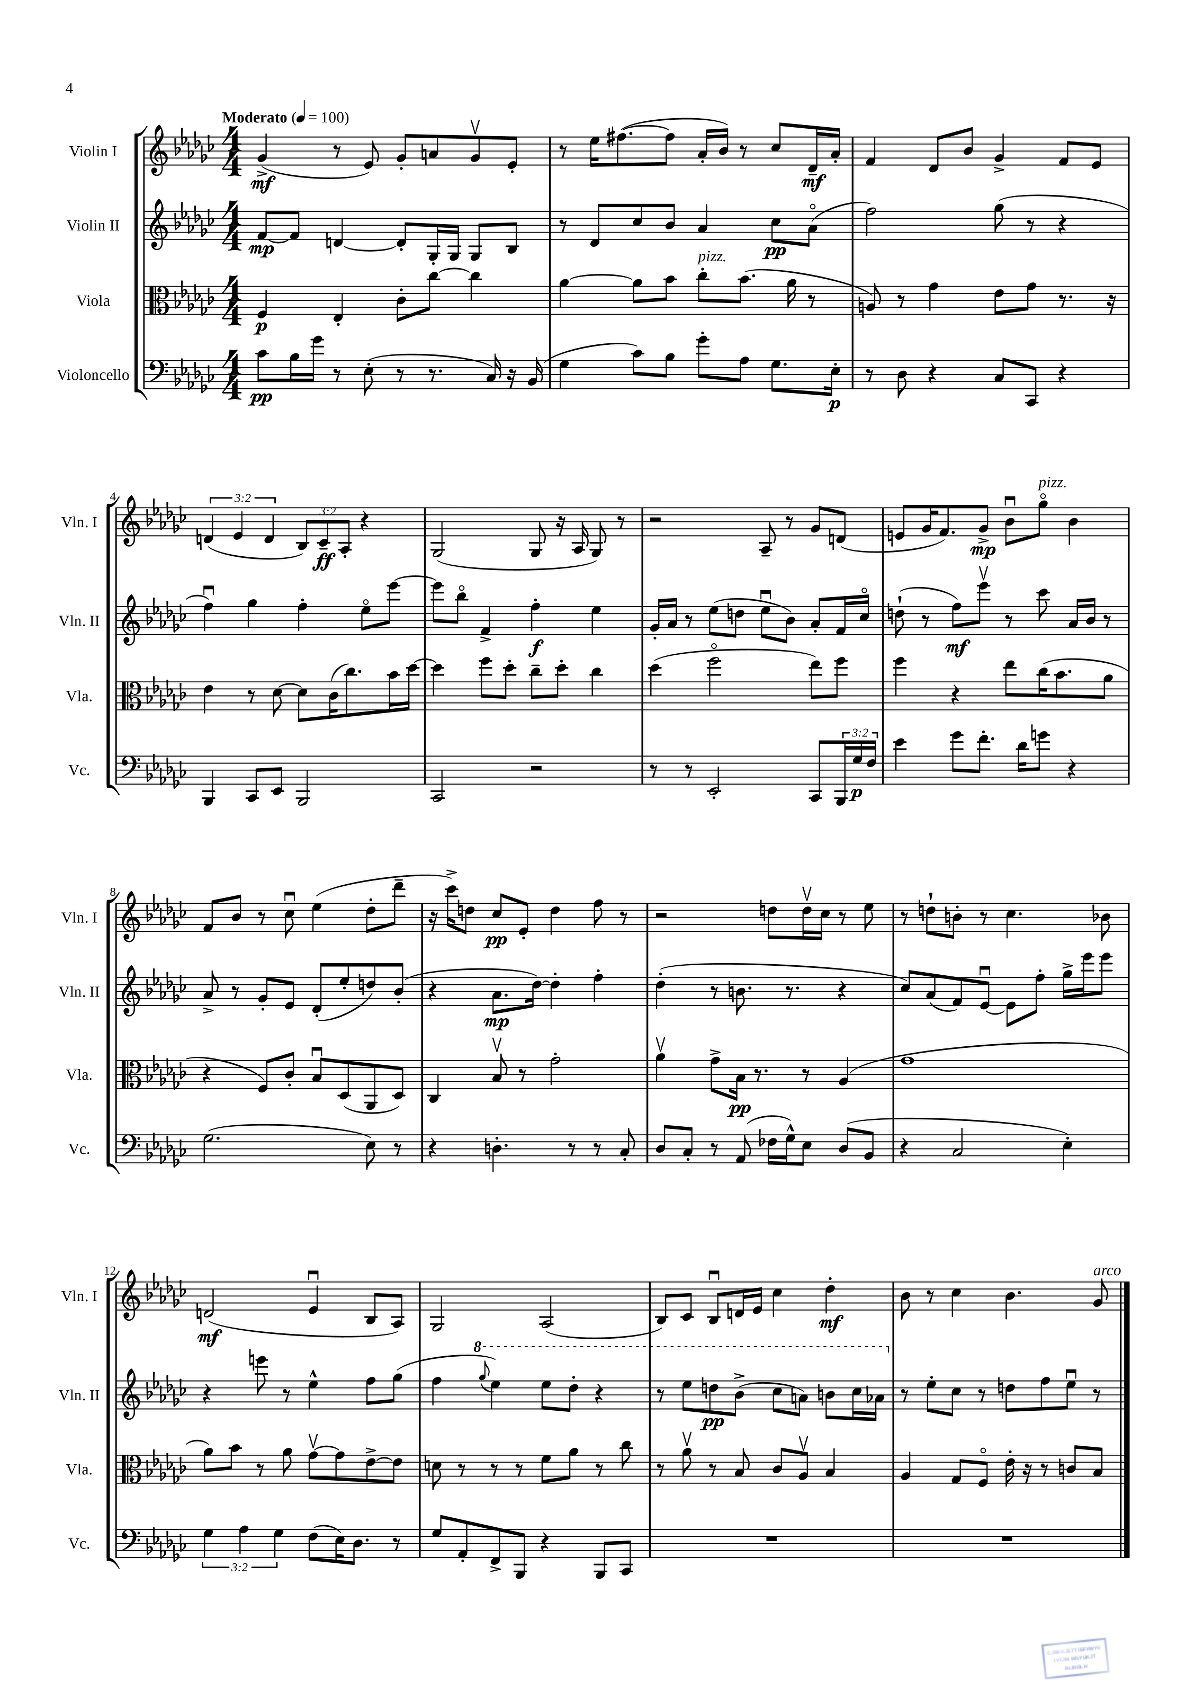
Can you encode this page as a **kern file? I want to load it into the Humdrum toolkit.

**kern	**kern	**kern	**kern
*staff4	*staff3	*staff2	*staff1
*clefF4	*clefC3	*clefG2	*clefG2
*k[b-e-a-d-g-c-]	*k[b-e-a-d-g-c-]	*k[b-e-a-d-g-c-]	*k[b-e-a-d-g-c-]
*M4/4	*M4/4	*M4/4	*M4/4
*MM100	*MM100	*MM100	*MM100
8c-	4F	[8f	(4g-^
16B-	.	8f]	.
16g-	.	.	.
8r	4E-'	[4d	8r
(8E-'	.	.	8e-)
8r	8c-'	8d']	8g-'
8.r	[8cc-	16G-'	8a
.	.	16G-	.
.	4cc-]	8G-	8g-v
16C-)	.	.	.
16r	.	8B-	8e-'
(16BB-	.	.	.
=	=	=	=
4G-	[4a-	8r	8r
.	.	8d-	16ee-
.	.	.	([8.ff#
8c-)	8a-]	8cc-	.
8B-	8b-	8b-	8ff#]
8g-'	8cc-'	4a-	16a-'
.	.	.	16b-)
8A-	(8.b-	.	8r
8.G-	.	8cc-	8cc-
.	16a-	.	.
.	8r	(8a-o	16d-~
16E-'	.	.	16a-'
=	=	=	=
8r	8A)	2ff)	4f
8D-	8r	.	.
4r	4g-	.	8d-
.	.	.	8b-
8C-	8e-	(8gg-	4g-^
8CC-	8g-	8r	.
4r	8.r	4r	8f
.	.	.	8e-
.	16r	.	.
=	=	=	=
4BBB-	4e-	4ffu)	(6d
.	.	.	6e-
8CC-	8r	4gg-	.
.	.	.	6d
8EE-	[8d-	.	.
2BBB-	8d-]	4ff'	12B-)
.	.	.	12c-~
.	(16c-	.	.
.	.	.	12A-'
.	8.cc-)	.	.
.	.	8ee-o	4r
.	16b-	[8eee-	.
.	[16dd-	.	.
=	=	=	=
2CC-	4dd-]	8eee-]	(2G-
.	.	8bb-o	.
.	8ff	4f^	.
.	8dd-'	.	.
2r	8cc-~	4ff'	8G-
.	8dd-'	.	16r
.	.	.	16A-
.	4cc-	4ee-	8G-)
.	.	.	8r
=	=	=	=
8r	(4dd-	16g-'	2r
.	.	16a-	.
8r	.	8r	.
2EE-'	2ffo	(8ee-	.
.	.	8dd	.
.	.	8ee-u	8A-~
.	.	8b-)	8r
8CC-	8ee-)	8a-'	8g-
24BBB-	8ff	16f	(8d
24G-	.	.	.
.	.	16cc-o	.
24F	.	.	.
=	=	=	=
4e-	4ff	(8dd`	8e
.	.	8r	16g-
.	.	.	8.f)
8g-	4r	8ff)	.
8.f'	.	8eee-v	8g-^
.	8ee-	8r	8b-u
16d-	.	.	.
8g	(16cc-	8ccc-	8gg-o
.	8.b-	.	.
4r	.	16a-	4b-
.	.	16b-	.
.	8a-	8r	.
=	=	=	=
(2.G-	4r	8a-^	8f
.	.	8r	8b-
.	8F)	8g-'	8r
.	8c-'	8e-	8cc-u
.	8B-u	(8d-'	(4ee-
.	(8D-	8ee-'	.
8E-)	8AA-	8dd)	8dd-'
8r	8D-)	(8b-'	8ddd-~
=	=	=	=
4r	4C-	4r	16r
.	.	.	16ccc-^)
.	.	.	8dd
4.D'	8B-v	8.a-	8cc-
.	8r	.	8e-'
.	.	[16dd-)	.
.	2g-'	4dd-']	4dd
8r	.	.	.
8r	.	4ff'	8ff
8C-'	.	.	8r
=	=	=	=
8D-	4a-v	(4dd-'	2r
8C-'	.	.	.
8r	8g-^	8r	.
(8AA-	16B-	8.b	.
.	8.r	.	.
16F-	.	.	8dd
16G-^^)	.	8.r	.
8E-	8r	.	16ddv
.	.	.	16cc-
(8D-	(4A-	4r	8r
8BB-	.	.	8ee-
=	=	=	=
4r	1g-	8cc-)	8r
.	.	(8a-	8dd`
2C-	.	8f)	8b'
.	.	[8e-u	8r
.	.	8e-]	4.cc-
.	.	8ff'	.
4E-')	.	16gg-^	.
.	.	16eee-	.
.	.	8eee-	8b-
=	=	=	=
6G-	8a-)	4r	(2d
.	8b-	.	.
6A-	.	.	.
.	8r	8eee	.
6G-	.	.	.
.	8a-	8r	.
(8F	[8g-v	4ee-^^	4e-u
16E-)	8g-]	.	.
8.D-	.	.	.
.	[8e-^	8ff	8B-
8r	8e-]	(8gg-	8A-)
=	=	=	=
8G-	8d	4ff	2G-
8AA-'	8r	.	.
.	.	8qqggg-	.
8FF^	8r	4eee-)	.
8BBB-	8r	.	.
4r	8f	8eee-	(2A-
.	8a-	8ddd-'	.
8BBB-	8r	4r	.
8CC-	8cc-	.	.
=	=	=	=
1r	8r	8r	8B-)
.	8a-v	8eee-	8c-
.	8r	8ddd	8B-u
.	8B-	(8bb-^	16d
.	.	.	16e-
.	8c-	8ccc-	4cc-
.	8A-v	8aa)	.
.	4B-	8bb	4dd-'
.	.	16ccc-	.
.	.	16aa-	.
=	=	=	=
1r	4A-	8r	8b-
.	.	8ee-'	8r
.	8G-	8cc-	4cc-
.	8Fo	8r	.
.	16e-'	8dd	4.b-
.	16r	.	.
.	8r	8ff	.
.	8c	8ee-u	.
.	8B-	8r	8g-
==	==	==	==
*-	*-	*-	*-
